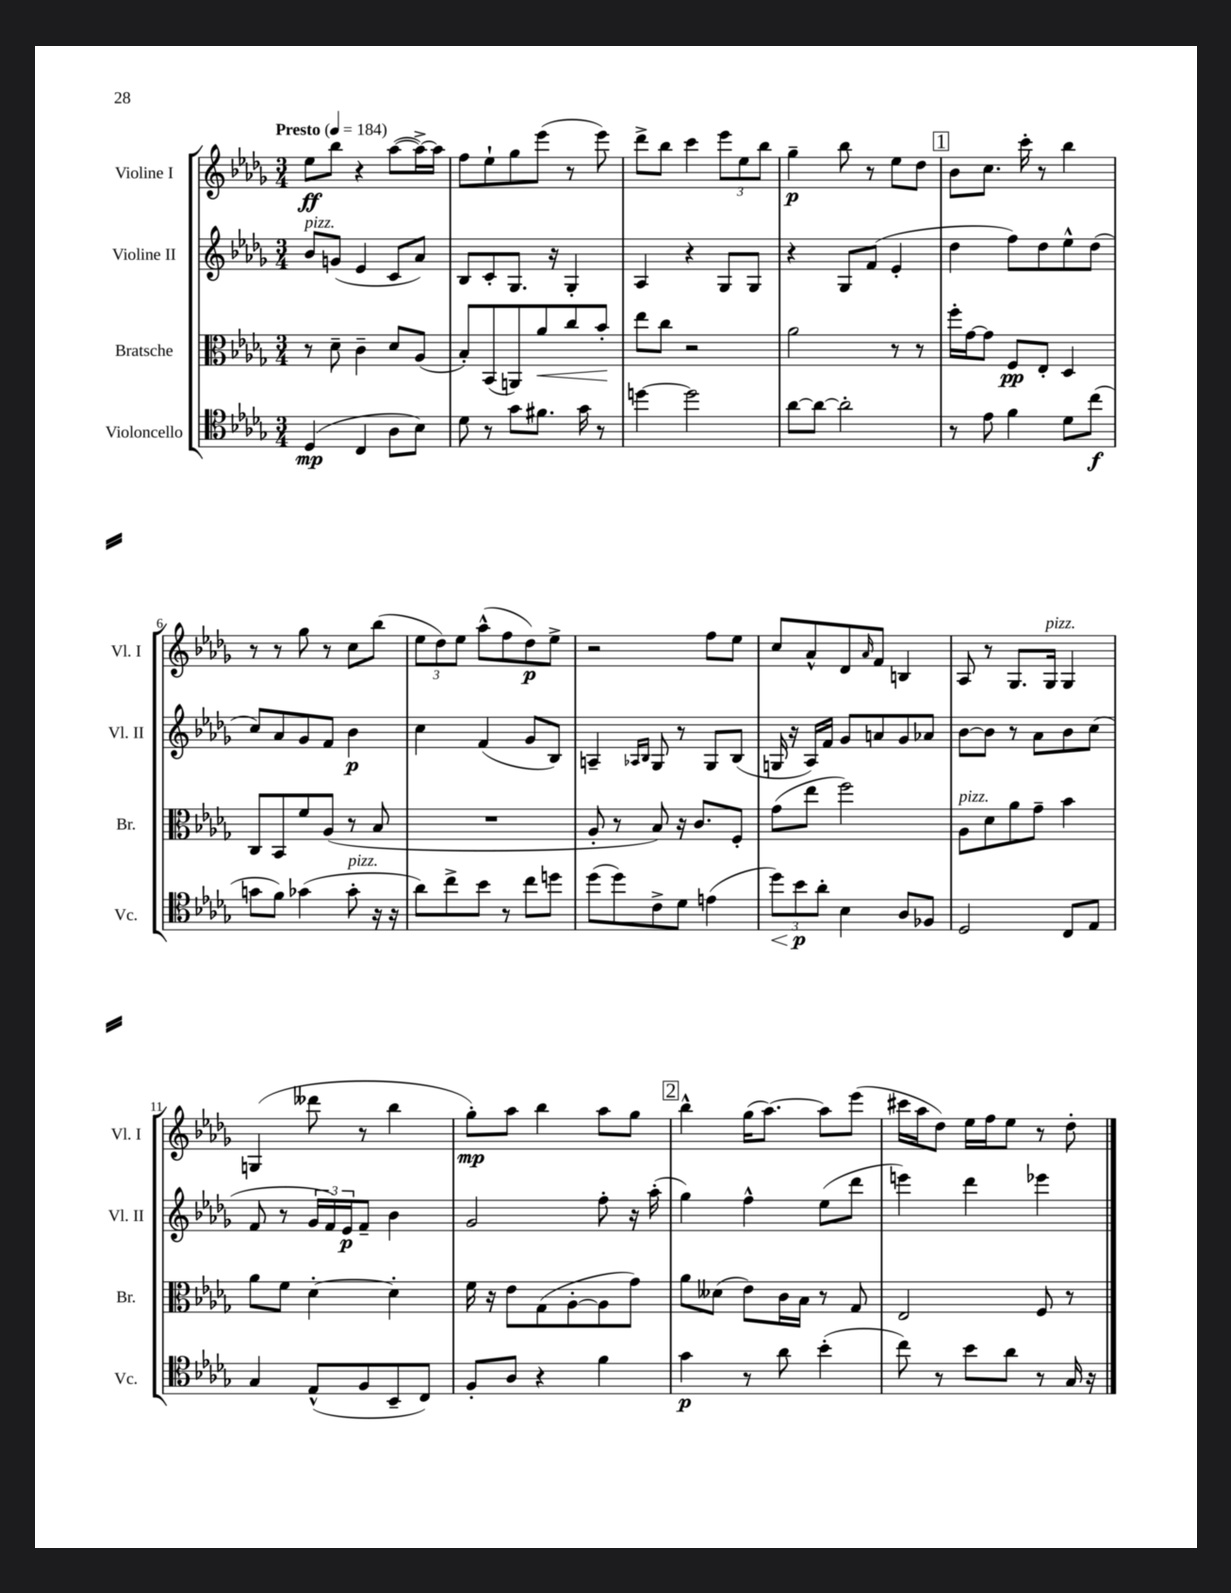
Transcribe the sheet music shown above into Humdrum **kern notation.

**kern	**dynam	**kern	**dynam	**kern	**dynam	**kern	**dynam
*part4	*part4	*part3	*part3	*part2	*part2	*part1	*part1
*staff4	*staff4	*staff3	*staff3	*staff2	*staff2	*staff1	*staff1
*I"Violoncello	*	*I"Bratsche	*	*I"Violine II	*	*I"Violine I	*
*I'Vc.	*	*I'Br.	*	*I'Vl. II	*	*I'Vl. I	*
*clefC4	*	*clefC3	*	*clefG2	*	*clefG2	*
*k[b-e-a-d-g-]	*	*k[b-e-a-d-g-]	*	*k[b-e-a-d-g-]	*	*k[b-e-a-d-g-]	*
*M3/4	*	*M3/4	*	*M3/4	*	*M3/4	*
*MM184	*	*MM184	*	*MM184	*	*MM184	*
=1	=1	=1	=1	=1	=1	=1	=1
!	!	!	!	!	!	!LO:TX:a:B:t=Presto	!
!	!	!	!	!LO:TX:a:i:t=pizz.	!	!	!
(4D-/	mp	8r	.	8b-/L	.	8ee-\L	ff
.	.	8d-~\	.	(8gn/J	.	8bb-\J	.
4C/	.	4c~\	.	4e-/	.	4r	.
8A-\L	.	8d-/L	.	8c/L	.	([8aa-\L	.
8B-\J)	.	(8A-/J	.	8a-/J)	.	16aa-^\L_)	.
.	.	.	.	.	.	16aa-\JJ]	.
=2	=2	=2	=2	=2	=2	=2	=2
8d-\	.	8B-'/L)	.	8B-/L	.	8ff\L	.
8r	.	(8BB-/	.	8c'/	.	8ee-`\	.
8g-\L	.	8AAn/)	.	8.G-/J	.	8gg-\	.
!	!	!	!LO:HP:b	!	!	!	!
8.f#X\J	.	8a-/	<	.	.	(8eee-\J	.
.	.	.	.	16r	.	.	.
.	.	8cc/	.	4G-'/	.	8r	.
16g-\	.	.	.	.	.	.	.
8r	.	8b-'/J	.	.	.	8eee-\)	.
.	.	.	[	.	.	.	.
=3	=3	=3	=3	=3	=3	=3	=3
[4ddn\	.	8ee-\L	.	4A-/	.	8ddd-^\L	.
.	.	8cc\J	.	.	.	8bb-\J	.
2dd\]	.	2r	.	4r	.	4ccc\	.
.	.	.	.	8G-/L	.	12eee-\L	.
.	.	.	.	.	.	12ee-\	.
.	.	.	.	8G-/J	.	.	.
.	.	.	.	.	.	12bb-\J	.
=4	=4	=4	=4	=4	=4	=4	=4
[8a-\L	.	2a-\	.	4r	.	4gg-~\	p
8a-\J_	.	.	.	.	.	.	.
2a-'\]	.	.	.	8G-/L	.	8bb-\	.
.	.	.	.	(8f/J	.	8r	.
.	.	8r	.	4e-'/	.	8ee-\L	.
.	.	8r	.	.	.	8dd-\J	.
!!LO:REH:place=s1:t=1
=5	=5	=5	=5	=5	=5	=5	=5
8r	.	16ff'\LL	.	4dd-\	.	8b-\L	.
.	.	[16g-\J	.	.	.	.	.
8e-\	.	8g-\J]	.	.	.	8.cc\J	.
4f\	.	8F/L	pp	8ff\L)	.	.	.
.	.	.	.	.	.	16ccc'\	.
.	.	8E-'/J	.	8dd-\	.	8r	.
8d-\L	.	4D-/	.	8ee-^^\	.	4bb-\	.
(8cc\J	f	.	.	(8dd-\J	.	.	.
!!LO:LB:g=z
=6	=6	=6	=6	=6	=6	=6	=6
8gn\L	.	8C/L	.	8cc/L)	.	8r	.
8f\J)	.	8BB-/	.	8a-/	.	8r	.
(4g-X\	.	8f/	.	8g-/	.	8gg-\	.
.	.	(8A-/J	.	8f/J	.	8r	.
!LO:TX:a:i:t=pizz.	!	!	!	!	!	!	!
8g-'\	.	8r	.	4b-\	p	8cc\L	.
16r	.	8B-/	.	.	.	(8bb-\J	.
16r	.	.	.	.	.	.	.
=7	=7	=7	=7	=7	=7	=7	=7
8a-\L)	.	2.r	.	4cc\	.	12ee-\L	.
.	.	.	.	.	.	12dd-\)	.
8cc^\	.	.	.	.	.	.	.
.	.	.	.	.	.	12ee-\J	.
8b-\J	.	.	.	(4f/	.	(8aa-^^\L	.
8r	.	.	.	.	.	8ff\	.
8cc\L	.	.	.	8g-/L	.	8dd-\)	p
8ddn\J	.	.	.	8B-/J)	.	8ee-^\J	.
=8	=8	=8	=8	=8	=8	=8	=8
(8dd-\L	.	8A-'/	.	4An~/	.	2r	.
8dd-\)	.	8r	.	.	.	.	.
.	.	.	.	16qqA-X/LL	.	.	.
.	.	.	.	16qqB-/JJ	.	.	.
8c^\	.	8B-/)	.	8G-/	.	.	.
8d-\J	.	16r	.	8r	.	.	.
.	.	8.c/L	.	.	.	.	.
(4en\	.	.	.	8G-/L	.	8ff\L	.
.	.	8F'/J	.	(8B-/J	.	8ee-\J	.
=9	=9	=9	=9	=9	=9	=9	=9
!	!LO:HP:b	!	!	!	!	!	!
12dd-\L)	<	(8g-\L	.	16Gn/	.	8cc/L	.
.	.	.	.	16r	.	.	.
12b-\	p	.	.	.	.	.	.
.	.	8ee-\J	.	16A-/LL)	.	8a-^^/	.
12a-'\J	[	.	.	.	.	.	.
.	.	.	.	16f/JJ	.	.	.
4B-\	.	2ff\)	.	8g-/L	.	8d-/	.
.	.	.	.	.	.	16qqa-/	.
.	.	.	.	8an/	.	8f/J	.
8A-/L	.	.	.	8g-/	.	4Bn/	.
8F-X/J	.	.	.	8a-X/J	.	.	.
=10	=10	=10	=10	=10	=10	=10	=10
!	!	!LO:TX:a:i:t=pizz.	!	!	!	!	!
2D-/	.	8A-\L	.	[8b-\L	.	8A-/	.
.	.	8d-\	.	8b-\J]	.	8r	.
.	.	8a-\	.	8r	.	8.G-/L	.
.	.	8g-~\J	.	8a-\L	.	.	.
!	!	!	!	!	!	!LO:TX:a:i:t=pizz.	!
.	.	.	.	.	.	16G-/Jk	.
8C/L	.	4b-\	.	8b-\	.	4G-/	.
8E-/J	.	.	.	(8cc\J	.	.	.
!!LO:LB:g=z
=11	=11	=11	=11	=11	=11	=11	=11
4G-/	.	8a-\L	.	8f/	.	(4Gn/	.
.	.	8f\J	.	8r	.	.	.
(8E-^^/L	.	[4d-'\	.	24g-/LL	.	8ddd--X\	.
.	.	.	.	24f/)	.	.	.
.	.	.	.	24e-/J	p	.	.
8F/	.	.	.	8f~/J	.	8r	.
8BB-~/	.	4d-'\]	.	4b-\	.	4bb-\	.
8C/J)	.	.	.	.	.	.	.
=12	=12	=12	=12	=12	=12	=12	=12
8F'/L	.	16f\	.	2g-/	.	8gg-'\L)	mp
.	.	16r	.	.	.	.	.
8A-/J	.	8e-\L	.	.	.	8aa-\J	.
4r	.	(8G-\	.	.	.	4bb-\	.
.	.	[8A-'\	.	.	.	.	.
4f\	.	8A-\]	.	8ff'\	.	8aa-\L	.
.	.	8g-\J)	.	16r	.	8gg-\J	.
.	.	.	.	(16aa-'\	.	.	.
!!LO:REH:place=s1:t=2
=13	=13	=13	=13	=13	=13	=13	=13
4g-\	p	8a-\L	.	4gg-\)	.	4bb-^^\	.
.	.	(8d--X\J	.	.	.	.	.
8r	.	8e-\L)	.	4ff^^\	.	(16gg-\KL	.
.	.	.	.	.	.	[8.aa-\J)	.
8a-\	.	16c\L	.	.	.	.	.
.	.	16B-\JJ	.	.	.	.	.
(4b-'\	.	8r	.	(8ee-\L	.	8aa-\L]	.
.	.	8G-/	.	8ddd-\J	.	(8eee-\J	.
=14	=14	=14	=14	=14	=14	=14	=14
8cc\)	.	2E-/	.	4eeen\)	.	16ccc#X\LL	.
.	.	.	.	.	.	16aa-\J	.
8r	.	.	.	.	.	8dd-\J)	.
8b-\L	.	.	.	4ddd-\	.	16ee-\LL	.
.	.	.	.	.	.	16ff\J	.
8a-\J	.	.	.	.	.	8ee-\J	.
8r	.	8F/	.	4eee-X\	.	8r	.
16G-/	.	8r	.	.	.	8dd-'\	.
16r	.	.	.	.	.	.	.
==	==	==	==	==	==	==	==
*-	*-	*-	*-	*-	*-	*-	*-
